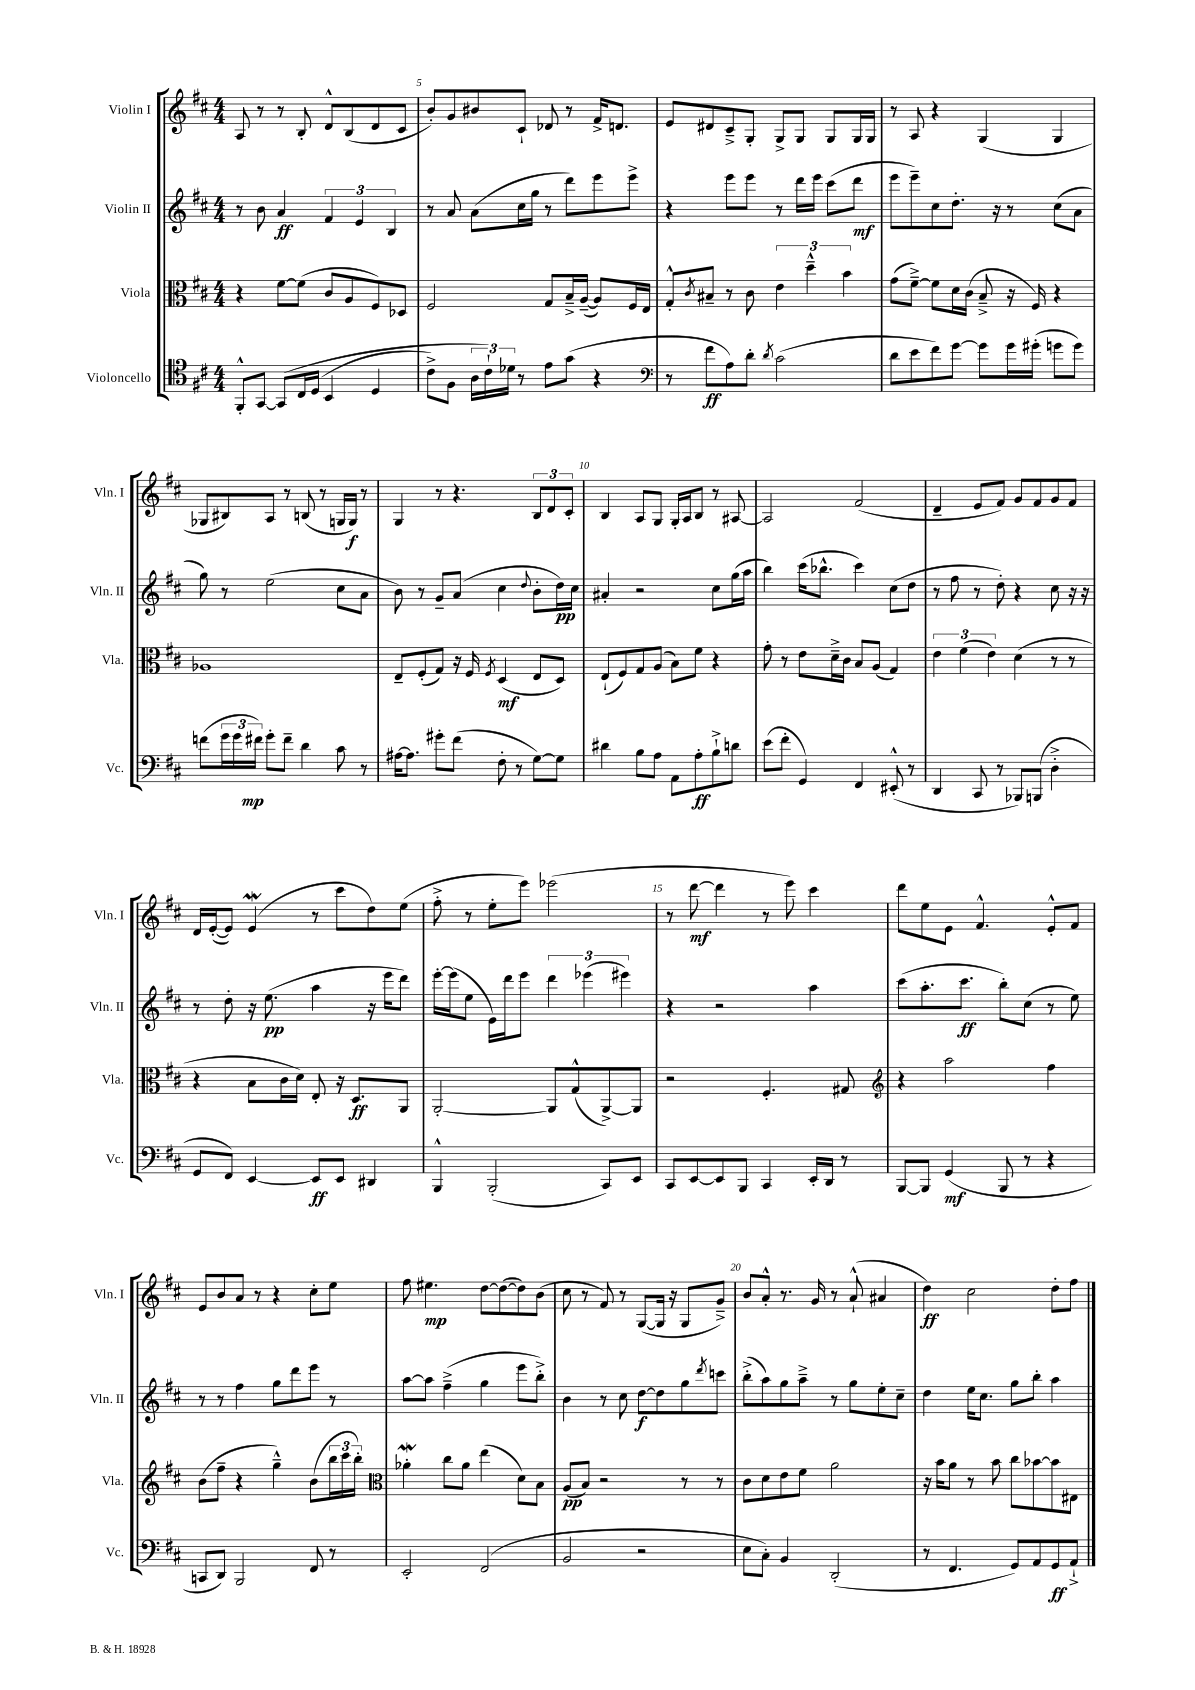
<<
\new StaffGroup <<
\new Staff = "s0" \with { instrumentName = "Violin I" shortInstrumentName = "Vln. I" } {
    \clef treble \key d \major \numericTimeSignature \time 4/4
    a8 r8 r8 b8-. d'8-^ b8( d'8 cis'8 |
    b'8-.) g'8 bis'8 cis'8-! des'8 r8 fis'16-> d'8. |
    e'8 dis'8 cis'8---> g8-. g8-> g8 g8 g16 g16 |
    r8 a8 r4 g4( g4 |
    ges8 bis8) a8 r8 b8( r8 g16 g16\f) r8 |
    g4 r8 r4. \tuplet 3/2 { b8 d'8 cis'8-. } |
    b4 a8 g8 g16-. a16 b8 r8 ais8~ |
    ais2 fis'2( |
    d'4-- e'8 fis'8) g'8 fis'8 g'8 fis'8 |
    d'16 e'16~-.( e'8) e'4\mordent( r8 cis'''8 d''8) e''8( |
    fis''8-.-> r8 e''8-. e'''8) ees'''2( |
    r8 d'''8~\mf d'''4 r8 e'''8) cis'''4 |
    d'''8 e''8 e'8 fis'4.-^ e'8-.-^ fis'8 |
    e'8 b'8 a'8 r8 r4 cis''8-. e''8 |
    fis''8 eis''4.\mp d''8~ d''8~( d''8) b'8( |
    cis''8 r8 fis'8) r8 g8~( g16 r16 g8 g'8--->) |
    b'8 a'8-.-^ r8. g'16 r8 a'8-!-^( ais'4 |
    d''4\ff) cis''2 d''8-. fis''8 \bar "|." |
}
\new Staff = "s1" \with { instrumentName = "Violin II" shortInstrumentName = "Vln. II" } {
    \clef treble \key d \major \numericTimeSignature \time 4/4
    r8 b'8 a'4\ff \tuplet 3/2 { fis'4 e'4 b4 } |
    r8 a'8 a'8( cis''16 g''16 r8 d'''8) e'''8 e'''8-> |
    r4 e'''8 e'''8 r8 d'''16 e'''16 cis'''8( d'''8\mf |
    e'''8 e'''8--) cis''8 d''8.-. r16 r8 cis''8( a'8 |
    g''8) r8 e''2( cis''8 a'8 |
    b'8) r8 g'8-- a'8( cis''4 \appoggiatura { d''8 } b'8-. d''16\pp) cis''16 |
    ais'4-. r2 cis''8 g''16( a''16 |
    b''4) cis'''16( bes''8.-^ cis'''4) cis''8( d''8 |
    r8 fis''8 r8 d''8-.) r4 cis''8 r16 r16 |
    r8 d''8-. r16 e''8.\pp( a''4 r16 e'''16 d'''8) |
    e'''16~-. e'''16( e''8 e'16) d'''16 e'''8 \tuplet 3/2 { d'''4 ees'''4( eis'''4) } |
    r4 r2 a''4 |
    cis'''8( a''8.-. cis'''8.\ff b''8-.) cis''8( r8 e''8) |
    r8 r8 fis''4 g''8 d'''8 e'''8 r8 |
    a''8~ a''8 fis''4--->( g''4 e'''8 b''8-.->) |
    b'4 r8 cis''8 d''8~\f d''8 g''8 \acciaccatura { d'''8 } c'''8 |
    b''8-.->( a''8) g''8 a''8---> r8 g''8 e''8-. cis''8-- |
    d''4 e''16 cis''8. g''8 b''8-. a''4 \bar "|." |
}
\new Staff = "s2" \with { instrumentName = "Viola" shortInstrumentName = "Vla." } {
    \clef alto \key d \major \numericTimeSignature \time 4/4
    r4 fis'8~ fis'8( cis'8 a8 fis8) des8 |
    fis2 g8 b16---> a16~--( a8) fis16 e16 |
    g8-.-^ \acciaccatura { cis'8 } bis8-- r8 cis'8 \tuplet 3/2 { e'4 d''4---^ b'4 } |
    g'8( fis'8~--->) fis'8 d'16 cis'16( b8---> r16 fis16) r4 |
    aes1 |
    e8-- fis8-.( g8) r16 fis16 \acciaccatura { fis8 } d4\mf( e8 d8) |
    e8-!( fis8) g8 a8( b8) fis'8 r4 |
    g'8-. r8 e'8 d'16---> cis'16 b8 a8( g4) |
    \tuplet 3/2 { e'4 fis'4( e'4) } d'4( r8 r8 |
    r4 b8 cis'16 d'16) e8-. r16 d8.\ff a,8 |
    a,2~-. a,8 g8-^( a,8~->) a,8 |
    r2 fis4.-. gis8 |
    \clef treble r4 a''2 fis''4 |
    b'8( fis''8-- r4 g''4---^) b'8( \tuplet 3/2 { b''16 cis'''16 b''16-.) } |
    \clef alto aes'4-.\mordent cis''8 aes'8 e''4( d'8) b8 |
    a8\pp( b8) r2 r8 r8 |
    cis'8 d'8 e'8 fis'8 a'2 |
    r16 b'16 a'8 r8 b'8 cis''8 bes'8~ bes'8 eis8 \bar "|." |
}
\new Staff = "s3" \with { instrumentName = "Violoncello" shortInstrumentName = "Vc." } {
    \clef tenor \key d \major \numericTimeSignature \time 4/4
    fis,8-.-^ g,8~ g,8\( cis16 d16( b,4 d4 |
    cis'8->) fis8 \tuplet 3/2 { a16 cis'16-!\) des'16 } r8 e'8 g'8( r4 |
    \clef bass r8 fis'8\ff a8) d'8-. \acciaccatura { d'8 } cis'2( |
    d'8 e'8 fis'8) g'8~ g'8 g'16 gis'16-.( g'8 g'8) |
    f'8( \tuplet 3/2 { g'16 g'16 fis'16\mp) } g'8-. fis'8-- d'4 cis'8 r8 |
    ais16~ ais8. gis'8-. fis'8( fis8-. r8 g8~) g8 |
    dis'4 b8 a8 a,8 a8-.\ff b8-!-> d'8 |
    e'8( fis'8-. g,4) fis,4 eis,8-.-^( r8 |
    d,4 cis,8 r8 bes,,8) b,,8( d4-.-> |
    g,8 fis,8) e,4~ e,8\ff e,8 dis,4 |
    b,,4-^ b,,2-.( cis,8) e,8 |
    cis,8 e,8~ e,8 b,,8 cis,4 e,16-. d,16 r8 |
    b,,8~ b,,8 g,4\mf( b,,8 r8 r4 |
    c,8 d,8) b,,2 fis,8 r8 |
    e,2-. fis,2( |
    b,2 r2 |
    e8 cis8-.) b,4 d,2-.( |
    r8 fis,4. g,8) a,8 g,8\ff a,8-!-> \bar "|." |
}
>>
>>
\layout { \context { \Score currentBarNumber = #4 \override BarNumber.break-visibility = ##(#f #t #t) barNumberVisibility = #(every-nth-bar-number-visible 5) } }
